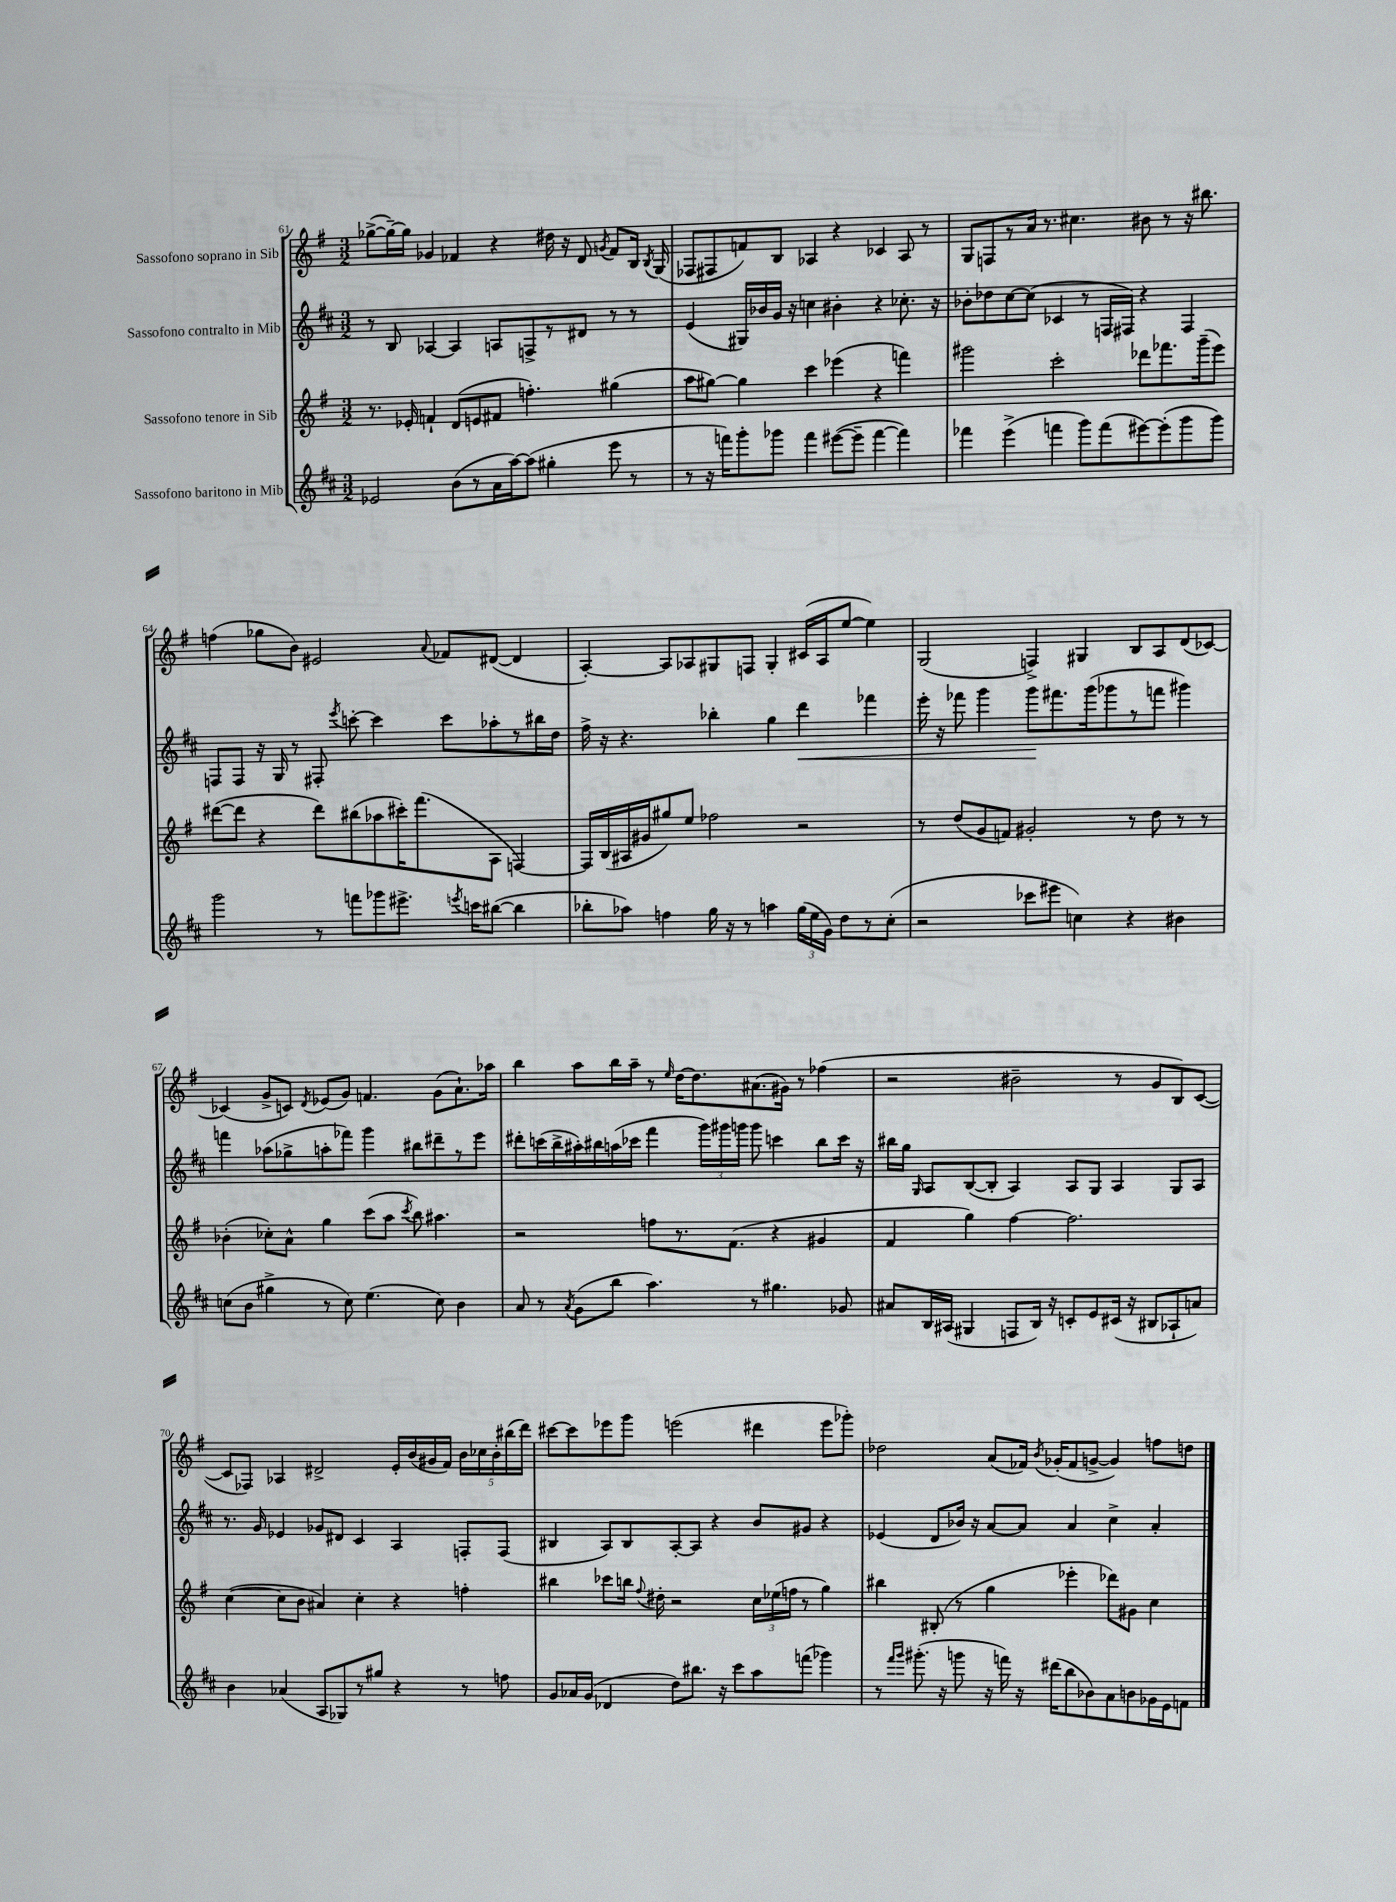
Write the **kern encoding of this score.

**kern	**kern	**kern	**dynam	**kern
*part4	*part3	*part2	*part2	*part1
*staff4	*staff3	*staff2	*staff2	*staff1
*I"Sassofono baritono in Mib	*I"Sassofono tenore in Sib	*I"Sassofono contralto in Mib	*	*I"Sassofono soprano in Sib
*clefG2	*clefG2	*clefG2	*	*clefG2
*k[f#c#]	*k[f#]	*k[f#c#]	*	*k[f#]
*M3/2	*M3/2	*M3/2	*	*M3/2
=61	=61	=61	=61	=61
2e-X/	8.r	8r	.	([8gg-X^\L
.	.	8B/	.	16gg-~\L_)
.	16e-X'/	.	.	16gg-\JJ]
.	4fn`/	[4A-X/	.	4g-X/
(8b\L	(8d/L	4A-/]	.	4f-X/
8r	8en/	.	.	.
16a\L	8f#X/J	8An/L	.	4r
[16aa\J)	.	.	.	.
(8aa\J]	4.ffn'\)	8Fn^/	.	.
4gg#X'\	.	8r	.	16dd#X\
.	.	.	.	16r
.	.	8d#X/J	.	8d/
.	.	.	.	8qgn/
8eee\	(4gg#X\	8r	.	8f-/L
8r	.	8r	.	16B/Jk
.	.	.	.	8qB/
.	.	.	.	(16G/
=62	=62	=62	=62	=62
8r	8aa\L	(4e/	.	8F-X/L
16r	[8gg#X\J)	.	.	8F#X/
16fffn\KL)	.	.	.	.
8ggg'\	4gg#\]	16G#X/LL)	.	8fn/)
.	.	16b-X/	.	.
8ggg-X\J	.	16g/JJ	.	8B/J
.	.	16r	.	.
4fff\	4ccc\	4ccn\	.	4A-X/
([8eee#X\L	(4eee-X\	4b#X'\	.	4r
8eee#~\J]	.	.	.	.
[4fff\	4r	4r	.	4c-X/
4fff\])	4fffn\)	8.cc-X'\	.	8A-/
.	.	.	.	8r
.	.	16r	.	.
=63	=63	=63	=63	=63
4fff-X\	2ggg#X\	8b-X'\L	.	8G/L
.	.	8dd-X\	.	8Fn/
(4eee^\	.	[8cc#\	.	8r
.	.	(8cc#\J]	.	16a/Jk
.	.	.	.	8.r
4fffn\	2ccc'\	4c-X/	.	.
.	.	.	.	4.cc#X\
8ggg\L)	.	8r	.	.
(8fff\	.	16Fn/LL	.	.
.	.	16F#X/JJ)	.	.
[8eee#X\)	8ddd-X\L	4r	.	8b#X\
(8eee#'\]	8.fff-X\	.	.	8r
8ggg\	.	4F#/	.	16r
.	(16ggg#~\k	.	.	8.bb#X\
8ggg\J)	8eee\J)	.	.	.
!!LO:LB:g=z
=64	=64	=64	=64	=64
2ggg\	([8ddd#X\L	8Fn/L	.	(4ffn\
.	8ddd#\J]	8F/J	.	.
.	4r	16r	.	8gg-X\L
.	.	16G/	.	.
.	.	8r	.	8b\J)
8r	8ddd#\L)	8F#X'/	.	2e#X/
.	.	8qeee/	.	.
8fffn\L	(8bb#X\	[8cccn'\	.	.
8ggg-X\	8aa-X\	4ccc\]	.	.
8.eee#X^\J	16ccc#X'\K)	.	.	.
.	(8.fff#\	.	.	.
.	.	.	.	8qqa/
.	.	8ccc\L	.	8f-X/L
8qeeen/	.	.	.	.
16cccn\KL	.	.	.	.
([8bb#X\J	8A\J	8aa-X'\	.	([8d#X/J
4bb#\]	[4Fn/)	8r	.	4d#/]
.	.	16bb#X\L	.	.
.	.	16dd\JJ	.	.
=65	=65	=65	=65	=65
8bb-X'\L	16F/LL]	16ff#^\	.	[4A'/)
.	(16B/	16r	.	.
8aa-X\J)	16A#X/	4.r	.	.
.	16g#X/J	.	.	.
4ffn\	8gg#X/)	.	.	8A/L]
.	8ee/J	.	.	8A-X/
16gg\	2ff-X\	4bb-X'\	.	8G#X/
16r	.	.	.	.
8r	.	.	.	8Fn/J
4aan\	.	4gg\	.	4G#'/
!	!	!	!LO:HP:b	!
(24gg\LL	2r	4ddd\	<	(16c#X/LL
24ee\	.	.	.	.
.	.	.	.	16A-/J
24g\JJ)	.	.	.	.
8dd\L	.	.	.	[8ee/J
8r	.	4fff-X\	.	4ee\])
(8cc#'\J	.	.	.	.
=66	=66	=66	=66	=66
2r	8r	16eee'\	.	(2G/
.	.	16r	.	.
.	(8dd/L	8fff-X\	.	.
.	8g/	4ggg\	.	.
.	8fn/J)	.	.	.
8ccc-X\L	2g#X'/	8ggg\L	.	4Fn^/)
8eee#X\J	.	8.fff#X\	[	.
4ccn\)	.	.	.	4G#X/
.	.	(16ggg\k	.	.
.	.	8ggg-X\	.	.
4r	8r	8r	.	8B/L
.	8dd\	8fffn\J	.	8A/
4b#X\	8r	4ggg#X\)	.	(8d/
.	8r	.	.	[8c-X/J)
!!LO:LB:g=z
=67	=67	=67	=67	=67
(8ccn\L	(4b-X'\	4fffn\	.	(4c-X/]
8b\J	.	.	.	.
4gg#X^\	8cc-X'\L)	(8aa-X\L	.	8g^/L
.	8a^^\J	8gg-X^\	.	8cn/J)
.	.	.	.	8qd/
8r	4gg\	8aan'\	.	(8e-X/L
8cc\)	.	8fff-X\J)	.	8g/J)
(4.ee\	(8ccc\L	4ggg\	.	4.fn/
.	8aa\J	.	.	.
.	8qccc/	.	.	.
.	8bb\)	8bb#X\L	.	.
8cc\)	4.aa#X\	8ddd#X~\	.	(8g\L
4b\	.	8r	.	8.a`\)
.	.	8eee\J	.	.
.	.	.	.	16aa-X\Jk
=68	=68	=68	=68	=68
8a/	2r	8ddd#X'\L	.	4bb\
8r	.	(16cccn\L	.	.
.	.	16bb^\	.	.
8qa/	.	.	.	.
(8g\L	.	16aa#X'\)	.	8aa\L
.	.	16bb#X\	.	.
8bb\J	.	(16aan\	.	16bb\L
.	.	16ccc-X\JJ	.	16aa~\JJ
4.aa\)	8ffn\L	4fff#\	.	8r
.	.	.	.	16qqee/
.	8.r	.	.	[16dd\KL
.	.	.	.	8.dd\]
.	.	24ggg\LL)	.	.
.	.	24ggg#X\	.	.
.	(8.f#\J	.	.	.
.	.	24gggn\JJ	.	.
8r	.	8ggg\	.	(8.a#X\
4.gg#X\	4r	4cccn\	.	.
.	.	.	.	16g#X\Jk)
.	.	.	.	8r
.	4g#X/	8bb#\L	.	(4ff-X\
8g-X/	.	16ccc\Jk	.	.
.	.	16r	.	.
=69	=69	=69	=69	=69
8a#X/L	4f#/	16bb#X\LL	.	2r
.	.	16gg\JJ	.	.
.	.	16qqG/	.	.
16B/L	.	8A/L	.	.
(16A#X/JJ	.	.	.	.
4G#X/	4gg\)	([8B/	.	.
.	.	8B'/J]	.	.
8Fn/L	[4ff#\	4A/)	.	2b#X~\
16B/Jk)	.	.	.	.
16r	.	.	.	.
8cn'/L	2.ff#\]	8A/L	.	.
8e/	.	8G/J	.	.
(16c#X/Jk	.	4A/	.	8r
16r	.	.	.	.
8B#X/L	.	.	.	8g/L
8A-X`/	.	8G/L	.	8B/)
8an/J)	.	8A/J	.	([8c/J
!!LO:LB:g=z
=70	=70	=70	=70	=70
4b\	([4cc\	8.r	.	8c/L]
.	.	.	.	8F-X/J)
.	.	16g/	.	.
(4a-X/	8cc\L]	4e-X/	.	4A-X/
.	8b\J	.	.	.
8A/L	4a#X/)	8g-X/L	.	2d#X^/
8G-X/)	.	8d#X/J	.	.
8r	4cc'\	4c#/	.	.
8gg#X/J	.	.	.	.
4r	4r	4A/	.	16e'/LL
.	.	.	.	(16b/
.	.	.	.	16g#X/
.	.	.	.	16f#/JJ)
8r	4ffn'\	8Fn'/L	.	20b\LL
.	.	.	.	20cc-X\
.	.	.	.	20b'\
8ffn\	.	(8F/J	.	.
.	.	.	.	(20bb#X\
.	.	.	.	20ddd\JJ)
=71	=71	=71	=71	=71
8g/L	4bb#X\	4B#X/	.	[8ccc#X\L
16a-X/L	.	.	.	8ccc#\]
(16g/JJ	.	.	.	.
4d-X/	8ccc-X\L	8A/L)	.	8eee-X\
.	16bbn\Jk	8B#/	.	8ggg\J
.	8qqff#/	.	.	.
.	16dd#X'\	.	.	.
8dd\L)	2r	[8A'/	.	(2eeen\
8.bb#X\J	.	8A/J]	.	.
.	.	4r	.	.
16r	.	.	.	.
8ccc#\L	.	.	.	.
8aa\	24cc\LL	8b/L	.	4ddd#X\
.	(24ee-X\	.	.	.
.	24ffn\JJ	.	.	.
(8fffn\J	8r	8g#X/J	.	.
4ggg-X\)	4gg\)	4r	.	8eee\L
.	.	.	.	8ggg-X'\J)
=72	=72	=72	=72	=72
8r	4bb#X\	(4e-X/	.	2dd-X\
16qqfff#/LL	.	.	.	.
16qqggg/JJ	.	.	.	.
(8.ggg#X'\	.	.	.	.
.	(8B#X'/	8d/L	.	.
16r	.	.	.	.
8gggn\	8r	16b-X/Jk)	.	.
.	.	16r	.	.
16r	4gg\	[8a/L	.	(8a/L
16fffn\)	.	.	.	.
16r	.	8a/J]	.	16f-X/Jk)
.	.	.	.	8qb/
(16ddd#X\KL	.	.	.	(16g-X'/KL
8bb\	4eee-X'\	4a/	.	8f-/
8b-X\)	.	.	.	[8gn^/J
8a\	8ddd-X\L)	4cc#^\	.	4g/])
8bn\	8g#X\J	.	.	.
16g-X\L	4cc\	4a'/	.	8ffn\L
16e\J	.	.	.	.
8fn\J	.	.	.	8ddn\J
==	==	==	==	==
*-	*-	*-	*-	*-
